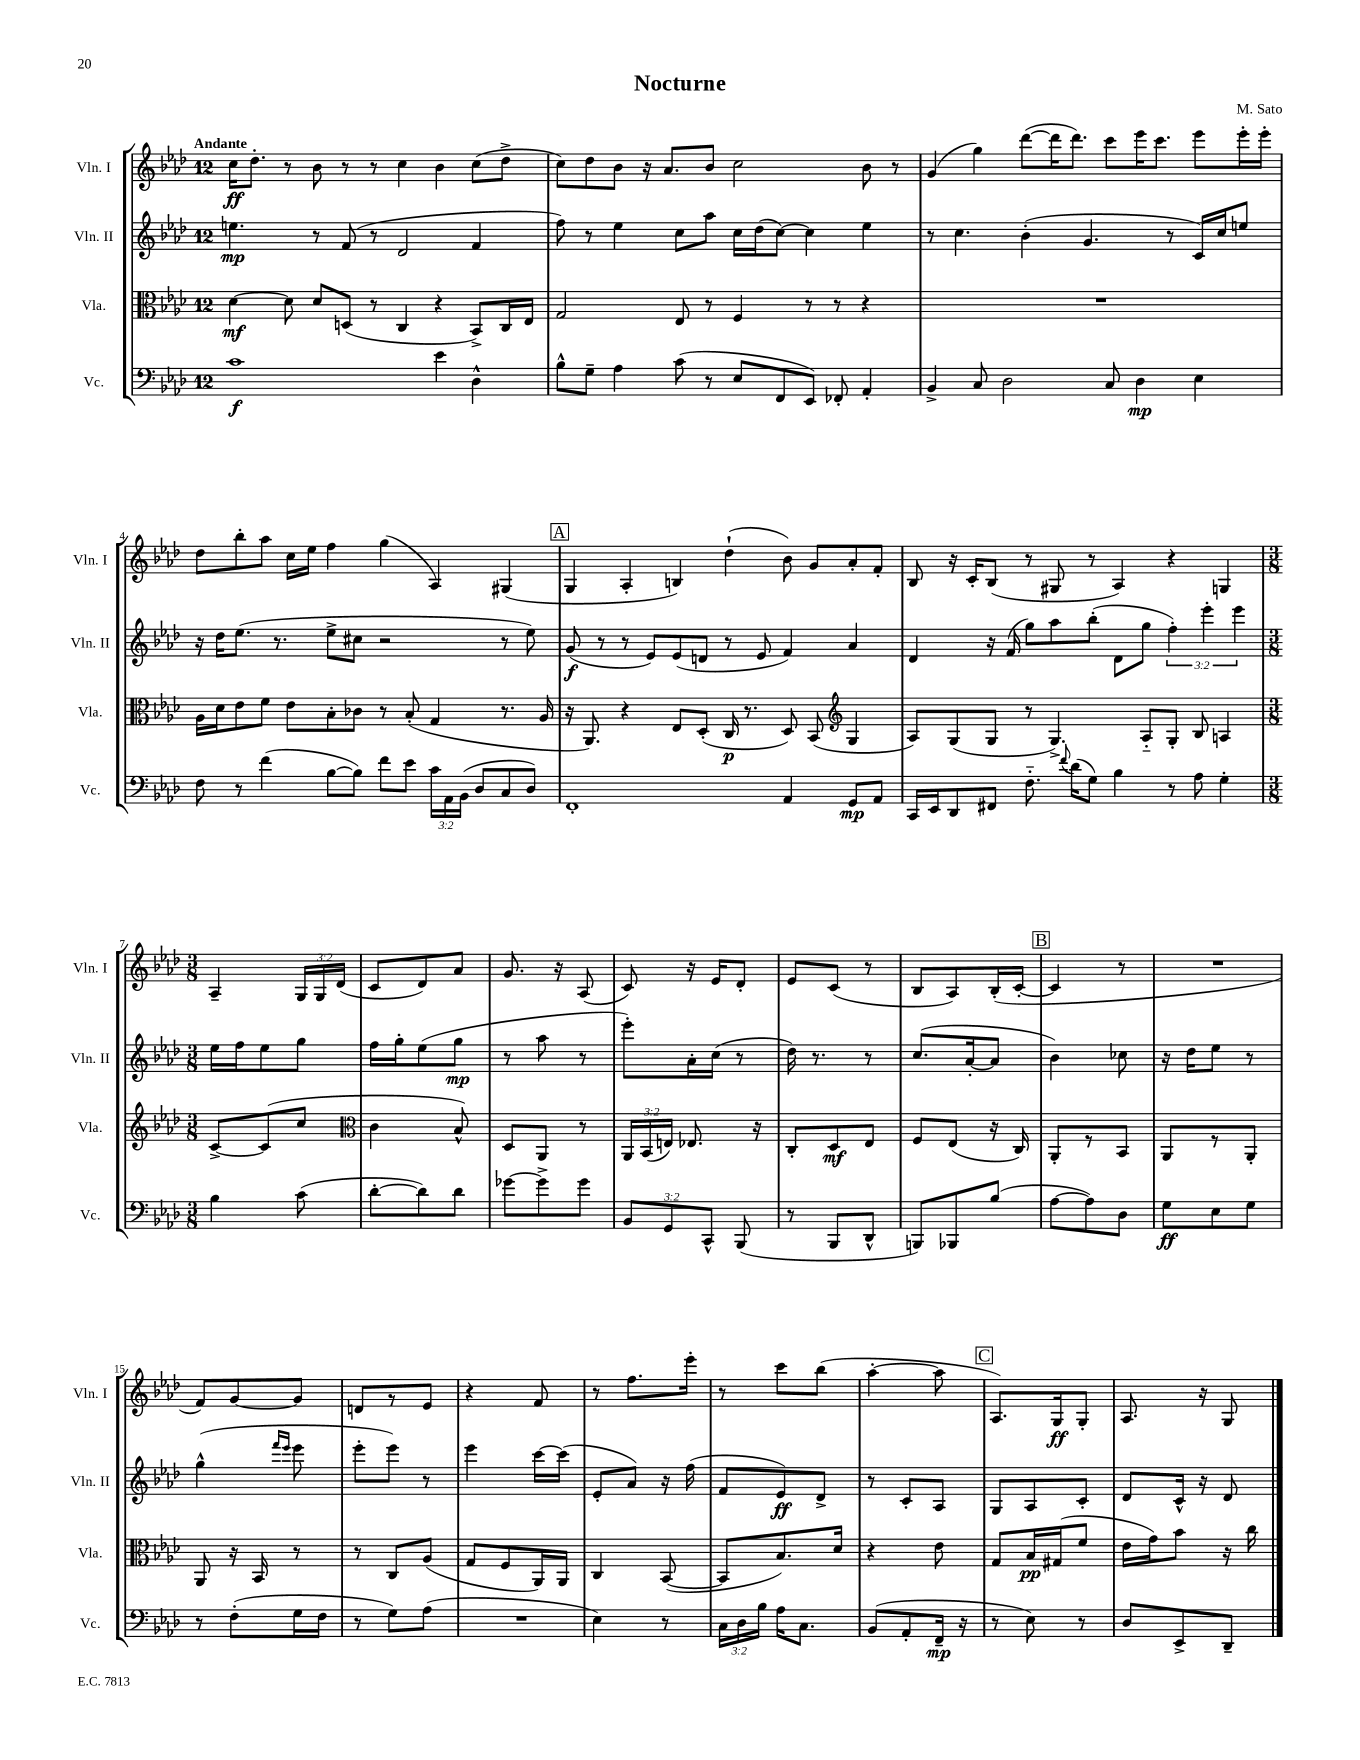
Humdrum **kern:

**kern	**dynam	**kern	**dynam	**kern	**dynam	**kern	**dynam
*part4	*part4	*part3	*part3	*part2	*part2	*part1	*part1
*staff4	*staff4	*staff3	*staff3	*staff2	*staff2	*staff1	*staff1
*I"Vc.	*	*I"Vla.	*	*I"Vln. II	*	*I"Vln. I	*
*I'Vc.	*	*I'Vla.	*	*I'Vln. II	*	*I'Vln. I	*
*clefF4	*	*clefC3	*	*clefG2	*	*clefG2	*
*k[b-e-a-d-]	*	*k[b-e-a-d-]	*	*k[b-e-a-d-]	*	*k[b-e-a-d-]	*
*M12/8	*	*M12/8	*	*M12/8	*	*M12/8	*
=1	=1	=1	=1	=1	=1	=1	=1
!	!	!	!	!	!	!LO:TX:a:B:t=Andante	!
1c	f	[4d-\	mf	4.een\	mp	16cc\KL	ff
.	.	.	.	.	.	8.dd-'\J	.
.	.	8d-\]	.	.	.	8r	.
.	.	8d-/L	.	8r	.	8b-\	.
.	.	(8Dn/J	.	(8f/	.	8r	.
.	.	8r	.	8r	.	8r	.
.	.	4C/	.	2d-/	.	4cc\	.
4e-\	.	4r	.	.	.	4b-\	.
4D-^^\	.	8BB-^/L)	.	4f/	.	(8cc\L	.
.	.	16C/L	.	.	.	8dd-^\J	.
.	.	16E-/JJ	.	.	.	.	.
=2	=2	=2	=2	=2	=2	=2	=2
8B-^^\L	.	2G/	.	8ff\)	.	8cc\L)	.
8G~\J	.	.	.	8r	.	8dd-\	.
4A-\	.	.	.	4ee-\	.	8b-\J	.
.	.	.	.	.	.	16r	.
.	.	.	.	.	.	8.a-/L	.
(8c\	.	8E-/	.	8cc\L	.	.	.
8r	.	8r	.	8aa-\J	.	8b-/J	.
8E-/L	.	4F/	.	16cc\LL	.	2cc\	.
.	.	.	.	(16dd-\J	.	.	.
8FF/	.	.	.	[8cc\J)	.	.	.
8EE-/J)	.	8r	.	4cc\]	.	.	.
8FF-X'/	.	8r	.	.	.	.	.
4AA-'/	.	4r	.	4ee-\	.	8b-\	.
.	.	.	.	.	.	8r	.
=3	=3	=3	=3	=3	=3	=3	=3
4BB-^/	.	1.r	.	8r	.	(4g/	.
.	.	.	.	4.cc\	.	.	.
8C/	.	.	.	.	.	4gg\)	.
2D-\	.	.	.	.	.	.	.
.	.	.	.	(4b-'\	.	([8ddd-\L	.
.	.	.	.	.	.	16ddd-\K]	.
.	.	.	.	.	.	8.ddd-\J)	.
.	.	.	.	4.g/	.	.	.
8C/	.	.	.	.	.	8ccc\L	.
4D-\	mp	.	.	.	.	16eee-\K	.
.	.	.	.	.	.	8.ccc\J	.
.	.	.	.	8r	.	.	.
4E-\	.	.	.	16c/LL)	.	8eee-\L	.
.	.	.	.	16cc/J	.	.	.
.	.	.	.	8een/J	.	16eee-'\L	.
.	.	.	.	.	.	16eee-'\JJ	.
!!LO:LB:g=z
=4	=4	=4	=4	=4	=4	=4	=4
8F\	.	16A-\LL	.	16r	.	8dd-\L	.
.	.	16d-\J	.	16dd-\KL	.	.	.
8r	.	8e-\	.	(8.ee-\J	.	8bb-'\	.
(4f\	.	8f\J	.	.	.	8aa-\J	.
.	.	.	.	8.r	.	.	.
.	.	8e-\L	.	.	.	16cc\LL	.
.	.	.	.	.	.	16ee-\JJ	.
[8B-\L	.	8B-'\	.	8ee-^\L	.	4ff\	.
8B-\J])	.	8c-X\J	.	8cc#X\J	.	.	.
8f\L	.	8r	.	2r	.	(4gg\	.
8e-\J	.	(8B-'/	.	.	.	.	.
24c\LL	.	4G/	.	.	.	4A-/)	.
24AA-\	.	.	.	.	.	.	.
(24BB-\JJ	.	.	.	.	.	.	.
8D-/L	.	.	.	.	.	.	.
8C/	.	8.r	.	8r	.	(4G#X/	.
8D-/J)	.	.	.	8ee-\)	.	.	.
.	.	16A-/	.	.	.	.	.
!!LO:REH:place=s1:t=A
=5	=5	=5	=5	=5	=5	=5	=5
1FF'	.	16r	.	(8g/	f	4G/	.
.	.	8.AA-/)	.	.	.	.	.
.	.	.	.	8r	.	.	.
.	.	4r	.	8r	.	4A-'/	.
.	.	.	.	8e-/L)	.	.	.
.	.	8E-/L	.	(8e-/	.	4Bn/)	.
.	.	(8D-'/J	.	8dn/J	.	.	.
.	.	16C/	p	8r	.	(4dd-`\	.
.	.	8.r	.	.	.	.	.
.	.	.	.	8e-/	.	.	.
4AA-/	.	8D-/)	.	4f/)	.	8b-\)	.
.	.	(8BB-/	.	.	.	8g/L	.
*	*	*clefG2	*	*	*	*	*
8GG/L	mp	4G/	.	4a-/	.	8a-'/	.
8AA-/J	.	.	.	.	.	8f'/J	.
=6	=6	=6	=6	=6	=6	=6	=6
16CC/LL	.	8A-/L)	.	4d-/	.	8B-/	.
16EE-/J	.	.	.	.	.	.	.
8DD-/	.	(8G/	.	.	.	16r	.
.	.	.	.	.	.	16c'/KL	.
8FF#X/J	.	8G/J	.	16r	.	(8B-/J	.
.	.	.	.	(16f/	.	.	.
8.F\	.	8r	.	8gg\L)	.	8r	.
.	.	4.G^/)	.	8aa-\	.	8G#X/	.
8qqf/	.	.	.	.	.	.	.
(16d-\KL	.	.	.	.	.	.	.
8G\J)	.	.	.	(8bb-'\J	.	8r	.
4B-\	.	.	.	8d-\L	.	4A-/)	.
.	.	8A-/L	.	8gg\J	.	.	.
8r	.	8G'/J	.	6ff'\)	.	4r	.
8A-\	.	8B-/	.	.	.	.	.
.	.	.	.	6eee-'\	.	.	.
4G'\	.	4An/	.	.	.	4Gn/	.
.	.	.	.	6eee-\	.	.	.
!!LO:LB:g=z
=7	=7	=7	=7	=7	=7	=7	=7
*M3/8	*	*M3/8	*	*M3/8	*	*M3/8	*
4B-\	.	[8c^/L	.	16ee-\LL	.	4A-~/	.
.	.	.	.	16ff\J	.	.	.
.	.	(8c/]	.	8ee-\	.	.	.
(8c\	.	8cc/J	.	8gg\J	.	24G/LL	.
.	.	.	.	.	.	24G/	.
.	.	.	.	.	.	(24d-/JJ	.
=8	=8	=8	=8	=8	=8	=8	=8
*	*	*clefC3	*	*	*	*	*
[8d-'\L	.	4c\	.	16ff\LL	.	8c/L	.
.	.	.	.	16gg'\J	.	.	.
8d-\])	.	.	.	(8ee-\	.	8d-/)	.
8d-\J	.	8B-^^/)	.	8gg\J	mp	8a-/J	.
=9	=9	=9	=9	=9	=9	=9	=9
[8g-X\L	.	8D-/L	.	8r	.	8.g/	.
8g-^\]	.	8AA-/J	.	8aa-\	.	.	.
.	.	.	.	.	.	16r	.
8g-\J	.	8r	.	8r	.	(8A-/	.
=10	=10	=10	=10	=10	=10	=10	=10
12BB-/L	.	24AA-/LL	.	8eee-'\L)	.	8c/)	.
.	.	(24BB-/	.	.	.	.	.
12GG/	.	24En/JJ)	.	.	.	.	.
.	.	8.E-X/	.	16a-'\L	.	16r	.
12CC^^/J	.	.	.	.	.	.	.
.	.	.	.	(16cc\JJ	.	16e-/KL	.
(8BBB-/	.	.	.	8r	.	8d-'/J	.
.	.	16r	.	.	.	.	.
=11	=11	=11	=11	=11	=11	=11	=11
8r	.	8C'/L	.	16dd-\)	.	8e-/L	.
.	.	.	.	8.r	.	.	.
8BBB-/L	.	8D-/	mf	.	.	(8c/J	.
8DD-^^/J	.	8E-/J	.	8r	.	8r	.
=12	=12	=12	=12	=12	=12	=12	=12
8BBBn/L)	.	8F/L	.	(8.cc/L	.	8B-/L	.
8BBB-X/	.	(8E-/J	.	.	.	8A-/)	.
.	.	.	.	[16a-'/k	.	.	.
(8B-/J	.	16r	.	8a-/J]	.	(16B-'/L	.
.	.	16C/)	.	.	.	[16c'/JJ	.
!!LO:REH:place=s1:t=B
=13	=13	=13	=13	=13	=13	=13	=13
[8A-\L	.	8AA-'/L	.	4b-\)	.	4c/]	.
8A-\])	.	8r	.	.	.	.	.
8D-\J	.	8BB-/J	.	8cc-X\	.	8r	.
=14	=14	=14	=14	=14	=14	=14	=14
8G\L	ff	8AA-/L	.	16r	.	4.r	.
.	.	.	.	16dd-\KL	.	.	.
8E-\	.	8r	.	8ee-\J	.	.	.
8G\J	.	8AA-'/J	.	8r	.	.	.
!!LO:LB:g=z
=15	=15	=15	=15	=15	=15	=15	=15
8r	.	8AA-/	.	(4gg^^\	.	8f/L)	.
(8F'\L	.	16r	.	.	.	[8g/	.
.	.	16BB-/	.	.	.	.	.
.	.	.	.	16qqfff/LL	.	.	.
.	.	.	.	16qqeee-/JJ	.	.	.
16G\L	.	8r	.	8eee-\	.	8g/J]	.
16F\JJ	.	.	.	.	.	.	.
=16	=16	=16	=16	=16	=16	=16	=16
8r	.	8r	.	8eee-'\L	.	8dn/L	.
8G\L)	.	8C/L	.	8eee-\J)	.	8r	.
(8A-\J	.	(8A-/J	.	8r	.	8e-/J	.
=17	=17	=17	=17	=17	=17	=17	=17
4.r	.	8G/L	.	4eee-\	.	4r	.
.	.	8F/	.	.	.	.	.
.	.	16AA-/L)	.	[16ccc\LL	.	8f/	.
.	.	16AA-/JJ	.	(16ccc\JJ]	.	.	.
=18	=18	=18	=18	=18	=18	=18	=18
4E-\)	.	4C/	.	8e-'/L	.	8r	.
.	.	.	.	8a-/J)	.	8.ff\L	.
8r	.	([8BB-/	.	16r	.	.	.
.	.	.	.	(16ff\	.	16eee-'\Jk	.
=19	=19	=19	=19	=19	=19	=19	=19
24C\LL	.	8BB-/L]	.	8f/L	.	8r	.
24D-\	.	.	.	.	.	.	.
24B-\JJ	.	.	.	.	.	.	.
16A-\KL	.	8.B-/)	.	8e-/)	ff	8ccc\L	.
8.C\J	.	.	.	.	.	.	.
.	.	.	.	8d-^/J	.	(8bb-\J	.
.	.	16d-/Jk	.	.	.	.	.
=20	=20	=20	=20	=20	=20	=20	=20
(8BB-/L	.	4r	.	8r	.	[4aa-'\	.
8AA-'/	.	.	.	8c'/L	.	.	.
16FF~/Jk	mp	8e-\	.	8A-/J	.	8aa-\]	.
16r	.	.	.	.	.	.	.
!!LO:REH:place=s1:t=C
=21	=21	=21	=21	=21	=21	=21	=21
8r	.	8G/L	.	8G/L	.	8.A-/L)	.
8E-\)	.	16B-/L	pp	8A-/	.	.	.
.	.	(16G#X/J	.	.	.	16G/k	ff
8r	.	8f/J	.	8c'/J	.	8G'/J	.
=22	=22	=22	=22	=22	=22	=22	=22
8D-/L	.	16e-\LL	.	8d-/L	.	8.A-/	.
.	.	16g\J)	.	.	.	.	.
8EE-^/	.	8b-\J	.	16c^^/Jk	.	.	.
.	.	.	.	16r	.	16r	.
8DD-~/J	.	16r	.	8d-/	.	8G/	.
.	.	16cc\	.	.	.	.	.
==	==	==	==	==	==	==	==
*-	*-	*-	*-	*-	*-	*-	*-
